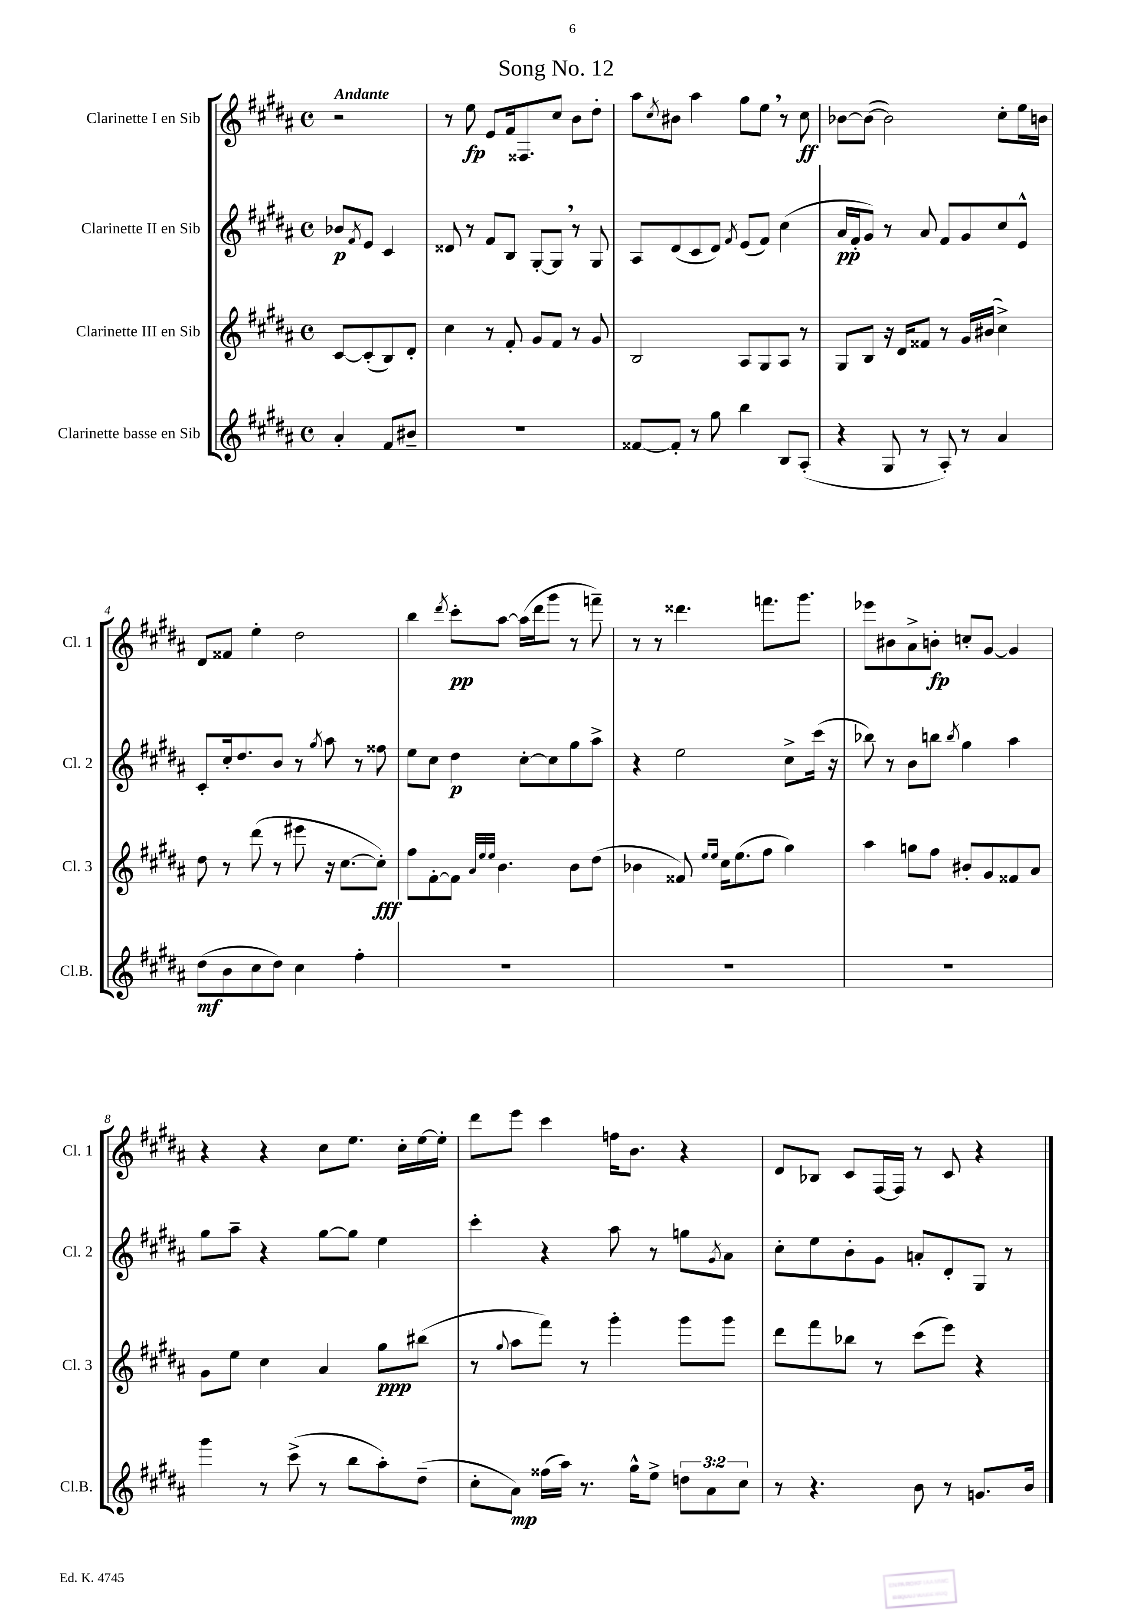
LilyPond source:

\header { title = "Song No. 12" }
<<
\new StaffGroup <<
\new Staff = "s0" \with { instrumentName = "Clarinette I en Sib" shortInstrumentName = "Cl. 1" } {
    \clef treble \key b \major \defaultTimeSignature \time 4/4 \partial 2 \tempo "Andante"
    r2 |
    r8 e''8\fp e'8 fis'16 fisis8. cis''8 b'8 dis''8-. |
    ais''8 \acciaccatura { cis''8 } bis'8 ais''4 gis''8 e''8 \breathe r8 cis''8\ff |
    bes'8~ bes'8~( bes'2) cis''8-. e''16 b'16 |
    dis'8 fisis'8 e''4-. dis''2 |
    b''4 \acciaccatura { dis'''8 } cis'''8-.\pp ais''8~ ais''16( dis'''16 gis'''8 r8 f'''8--) |
    r8 r8 disis'''4. f'''8. gis'''8. |
    ees'''8 bis'8 ais'8-> b'8-.\fp c''8-. gis'8~ gis'4 |
    r4 r4 cis''8 e''8. cis''16-. e''16~ e''16-. |
    dis'''8 e'''8 cis'''4 f''16 b'8. r4 |
    dis'8 bes8 cis'8 fis16~ fis16 r8 cis'8 r4 \bar "|." |
}
\new Staff = "s1" \with { instrumentName = "Clarinette II en Sib" shortInstrumentName = "Cl. 2" } {
    \clef treble \key b \major \defaultTimeSignature \time 4/4 \partial 2
    bes'8\p \acciaccatura { fis'8 } e'8 cis'4 |
    disis'8 r8 fis'8 b8 gis8~-. gis8 \breathe r8 gis8 |
    ais8 dis'8( cis'8 dis'8) \acciaccatura { fis'8 } e'8( fis'8) cis''4( |
    ais'16\pp fis'16-. gis'8) r8 ais'8 fis'8 gis'8 cis''8 e'8-^ |
    cis'8-. cis''16-. dis''8. b'8 r8 \acciaccatura { gis''8 } ais''8 r8 fisis''8 |
    e''8 cis''8 dis''4\p cis''8~-. cis''8 gis''8 ais''8-> |
    r4 e''2 cis''8-> cis'''16( r16 |
    bes''8) r8 b'8 b''8 \acciaccatura { b''8 } gis''4 ais''4 |
    gis''8 ais''8-- r4 gis''8~ gis''8 e''4 |
    cis'''4-. r4 ais''8 r8 g''8 \acciaccatura { gis'8 } ais'8 |
    cis''8-. e''8 b'8-. gis'8 a'8-. dis'8-. gis8 r8 \bar "|." |
}
\new Staff = "s2" \with { instrumentName = "Clarinette III en Sib" shortInstrumentName = "Cl. 3" } {
    \clef treble \key b \major \defaultTimeSignature \time 4/4 \partial 2
    cis'8~ cis'8-.( b8) dis'8-. |
    cis''4 r8 fis'8-. gis'8 fis'8 r8 gis'8 |
    b2 ais8 gis8 ais8 r8 |
    gis8 b8 r16 dis'16 fisis'8 r8 gis'16 bis'16( cis''4->) |
    dis''8 r8 dis'''8( r8 eis'''8 r16 cis''8.~ cis''8-.\fff) |
    fis''8 fis'8~-. fis'8 \grace { ais'32 e''32 e''32 } b'4. b'8 dis''8( |
    bes'4 fisis'8) \grace { e''16 e''16 } cis''16 e''8.( fis''8 gis''4) |
    ais''4 g''8 fis''8 bis'8-. gis'8 fisis'8 ais'8 |
    gis'8 e''8 cis''4 ais'4 gis''8\ppp bis''8( |
    r8 \appoggiatura { gis''8 } ais''8 fis'''8) r8 gis'''4-. gis'''8 gis'''8 |
    dis'''8 fis'''8 bes''8 r8 cis'''8( e'''8) r4 \bar "|." |
}
\new Staff = "s3" \with { instrumentName = "Clarinette basse en Sib" shortInstrumentName = "Cl.B." } {
    \clef treble \key b \major \defaultTimeSignature \time 4/4 \override Staff.TupletNumber.text = #tuplet-number::calc-fraction-text \partial 2
    ais'4-. fis'8 bis'8-- |
    R1 |
    fisis'8~ fisis'8-. r8 gis''8 b''4 b8 ais8-.( |
    r4 gis8 r8 ais8-.) r8 ais'4 |
    dis''8\mf( b'8 cis''8 dis''8) cis''4 fis''4-. |
    R1 |
    R1 |
    R1 |
    gis'''4 r8 cis'''8->( r8 b''8 ais''8-.) dis''8--( |
    cis''8-. ais'8\mp) fisis''16( ais''16) r8. gis''16-^ e''8-> \tuplet 3/2 { d''8 ais'8 cis''8 } |
    r8 r4. b'8 r8 g'8. b'16 \bar "|." |
}
>>
>>
